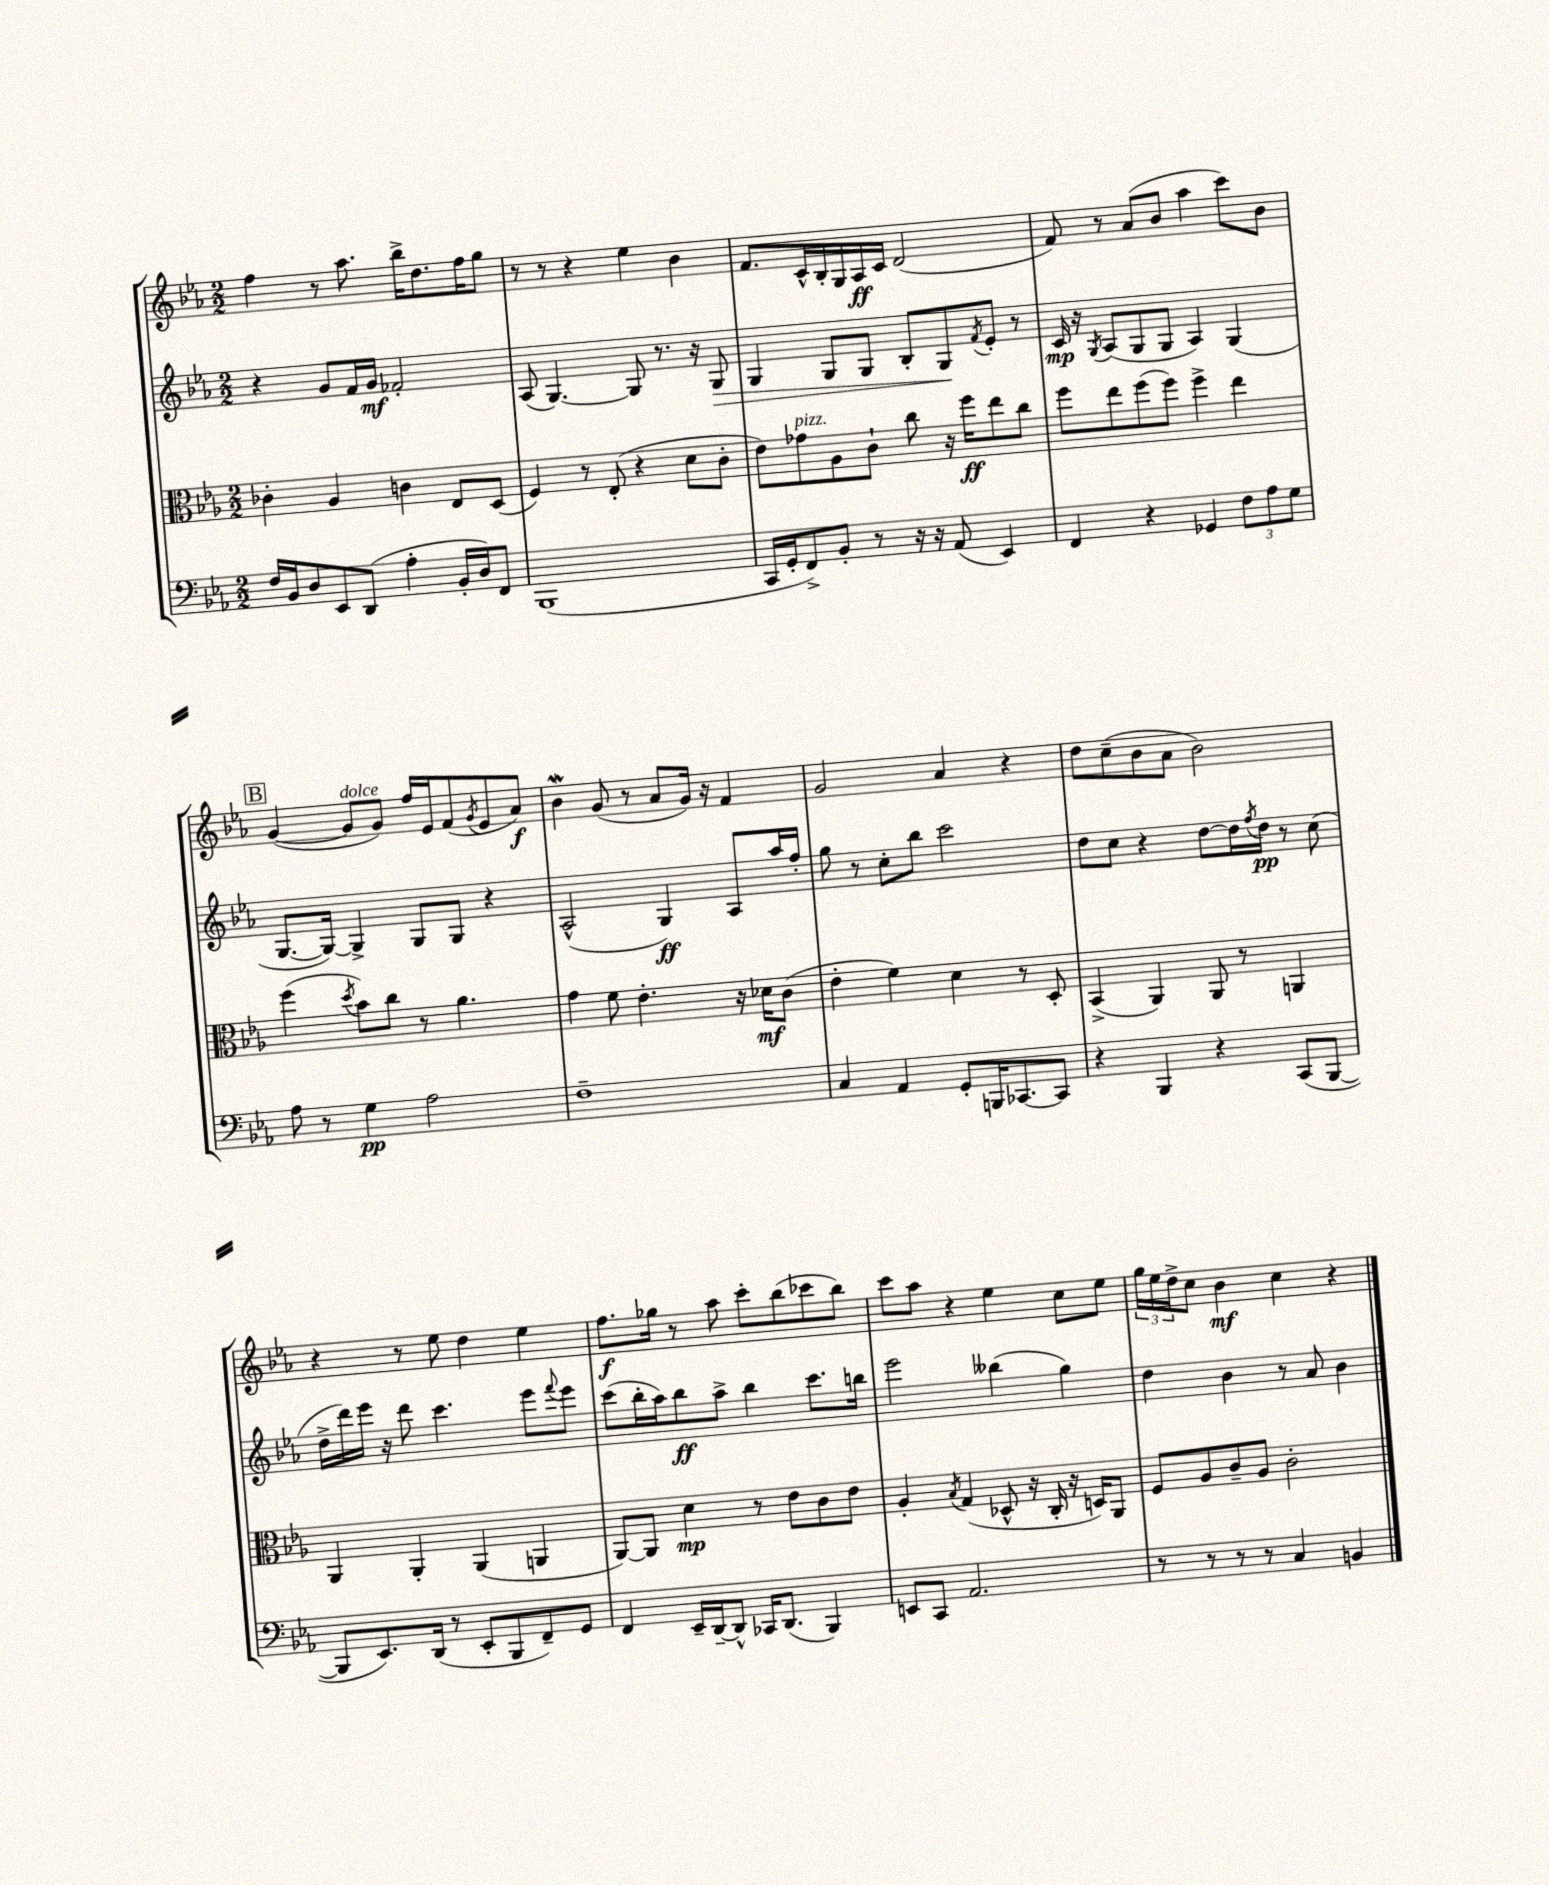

**kern	**dynam	**kern	**dynam	**kern	**dynam	**kern	**dynam
*part4	*part4	*part3	*part3	*part2	*part2	*part1	*part1
*staff4	*staff4	*staff3	*staff3	*staff2	*staff2	*staff1	*staff1
*clefF4	*	*clefC3	*	*clefG2	*	*clefG2	*
*k[b-e-a-]	*	*k[b-e-a-]	*	*k[b-e-a-]	*	*k[b-e-a-]	*
*M2/2	*	*M2/2	*	*M2/2	*	*M2/2	*
=21	=21	=21	=21	=21	=21	=21	=21
16F/LL	.	4c-X'\	.	4r	.	4ff\	.
16BB-/J	.	.	.	.	.	.	.
8D/	.	.	.	.	.	.	.
8EE-/	.	4A-/	.	8g/L	.	8r	.
(8DD/J	.	.	.	16f/L	.	8.aa-\	.
.	.	.	.	16g/JJ	mf	.	.
4A-'\	.	4cn\	.	2f-X'/	.	.	.
.	.	.	.	.	.	16bb-^\KL	.
.	.	.	.	.	.	8.dd\	.
16BB-'/LL	.	8E-/L	.	.	.	.	.
16D/J)	.	.	.	.	.	16ff\K	.
8FF/J	.	(8D/J	.	.	.	8gg\J	.
=22	=22	=22	=22	=22	=22	=22	=22
(1BBB-	.	4F/)	.	(8A-/	.	8r	.
.	.	.	.	[4.G/)	.	8r	.
.	.	8r	.	.	.	4r	.
.	.	(8E-'/	.	.	.	.	.
.	.	4r	.	8G/]	.	4ee-\	.
.	.	.	.	8.r	.	.	.
.	.	8d\L	.	.	.	4b-\	.
.	.	.	.	16r	.	.	.
!	!	!	!	!	!LO:HP:b	!	!
.	.	8c'\J	.	8G/	>	.	.
=23	=23	=23	=23	=23	=23	=23	=23
16CC/LL	.	8e-\L)	.	4G/	.	8.f/L	.
16GG'/J	.	.	.	.	.	.	.
!	!	!LO:TX:a:i:t=pizz.	!	!	!	!	!
8FF^/)	.	8g-X\	.	.	.	.	.
.	.	.	.	.	.	16c^^/L	.
8BB-'/J	.	8A-\	.	8G/L	.	16B-'/	.
.	.	.	.	.	.	16G/	.
8r	.	8c`\J	.	8G/J	.	16A-/	ff
.	.	.	.	.	.	16c/JJ	.
16r	.	8cc\	.	8B-'/L	.	(2d/	.
16r	.	.	.	.	.	.	.
(8AA-/	.	16r	.	8G/	.	.	.
.	.	16ff\KL	ff	.	.	.	.
.	.	.	.	8qf/	.	.	.
4EE-/)	.	8ee-\	.	8e-'/J	]	.	.
.	.	8cc\J	.	8r	.	.	.
=24	=24	=24	=24	=24	=24	=24	=24
4FF/	.	8ff\L	.	16c/	mp	8f/)	.
.	.	.	.	16r	.	.	.
.	.	.	.	8qG/	.	.	.
.	.	8ee-\	.	(8A-/L	.	8r	.
4r	.	(8ff\	.	8G/	.	(8a-/L	.
.	.	8ff\J)	.	8G/J	.	8b-/J	.
4GG-X/	.	4ff^\	.	4A-/)	.	4aa-\	.
12F\L	.	4ee-\	.	(4G/	.	8ccc\L)	.
12A-\	.	.	.	.	.	.	.
.	.	.	.	.	.	8b-\J	.
12G\J	.	.	.	.	.	.	.
!!LO:LB:g=z
!!LO:REH:place=s1:t=B
=25	=25	=25	=25	=25	=25	=25	=25
8A-\	.	(4ff\	.	[8.G/L	.	([4g/	.
8r	.	.	.	.	.	.	.
.	.	.	.	16G/Jk_)	.	.	.
.	.	8qdd/	.	.	.	.	.
!	!	!	!	!	!	!LO:TX:a:i:t=dolce	!
4G\	pp	8b-\L)	.	4G^/]	.	8g/L]	.
.	.	8cc\J	.	.	.	8g/J)	.
2A-\	.	8r	.	8G/L	.	16ff/LL	.
.	.	.	.	.	.	16e-/J	.
.	.	4.a-\	.	8G/J	.	(8f/	.
.	.	.	.	.	.	8qg/	.
.	.	.	.	4r	.	8e-/	.
.	.	.	.	.	.	8a-/J)	f
=26	=26	=26	=26	=26	=26	=26	=26
1F~	.	4g\	.	(2A-^^/	.	4b-W\	.
.	.	8f\	.	.	.	(8g/	.
.	.	4.e-'\	.	.	.	8r	.
.	.	.	.	4G/)	ff	8a-/L	.
.	.	.	.	.	.	16g/Jk)	.
.	.	.	.	.	.	16r	.
.	.	16r	.	8A-/L	.	4f/	.
.	.	16d-X\KL	mf	.	.	.	.
.	.	(8c\J	.	16aa-/L	.	.	.
.	.	.	.	16ff'/JJ	.	.	.
=27	=27	=27	=27	=27	=27	=27	=27
4C/	.	4e-'\	.	8gg\	.	2g/	.
.	.	.	.	8r	.	.	.
4AA-/	.	4f\)	.	8cc'\L	.	.	.
.	.	.	.	8bb-\J	.	.	.
8GG'/L	.	4d\	.	2ccc\	.	4a-/	.
16BBBn/K	.	.	.	.	.	.	.
[8.CC-X/	.	.	.	.	.	.	.
.	.	8r	.	.	.	4r	.
8CC-/J]	.	8D'/	.	.	.	.	.
=28	=28	=28	=28	=28	=28	=28	=28
4r	.	(4BB-^/	.	8dd\L	.	8dd\L	.
.	.	.	.	8cc\J	.	(8cc~\	.
4BBB-/	.	4AA-/)	.	4r	.	8b-\	.
.	.	.	.	.	.	8a-\J	.
4r	.	8AA-/	.	[8dd\L	.	2b-\)	.
.	.	8r	.	16dd\L]	.	.	.
.	.	.	.	8qff/	.	.	.
.	.	.	.	16dd\JJ	pp	.	.
(8CC/L	.	4AAn/	.	8r	.	.	.
[8BBB-/J	.	.	.	(8cc\	.	.	.
!!LO:LB:g=z
=29	=29	=29	=29	=29	=29	=29	=29
8BBB-/L]	.	4AA-/	.	16dd^\LL	.	4r	.
.	.	.	.	16ddd\)	.	.	.
8.EE-/)	.	.	.	16eee-\JJ	.	.	.
.	.	.	.	16r	.	.	.
.	.	4AA-'/	.	8ddd\	.	8r	.
(16DD/Jk	.	.	.	.	.	.	.
8r	.	.	.	4.ccc\	.	8ee-\	.
8EE-'/L	.	(4AA-/	.	.	.	4dd\	.
8BBB-/	.	.	.	.	.	.	.
8FF~/)	.	4AAn/	.	8eee-\L	.	4ee-\	.
.	.	.	.	8qqfff/	.	.	.
8GG/J	.	.	.	8eee-\J	.	.	.
=30	=30	=30	=30	=30	=30	=30	=30
4FF/	.	[8AA-/L)	.	(8ccc\L	.	8.ff\L	f
.	.	8AA-/J]	.	16bb-'\L	.	.	.
.	.	.	.	16aa-\J)	.	16gg-X\Jk	.
16EE-~/LL	.	4d\	mp	8bb-\	ff	8r	.
[16DD~/J	.	.	.	.	.	.	.
8DD^^/J]	.	.	.	8aa-^\J	.	8aa-\	.
16CC-X/KL	.	8r	.	4bb-\	.	8ccc'\L	.
(8.DD/J	.	.	.	.	.	.	.
.	.	8e-\L	.	.	.	(8bb-\	.
4BBB-/)	.	8c\	.	8.ccc\L	.	8ccc-X\	.
.	.	8e-\J	.	.	.	8bb-\J)	.
.	.	.	.	16bbn\Jk	.	.	.
=31	=31	=31	=31	=31	=31	=31	=31
8EEn/L	.	4A-'/	.	2eee-\	.	8ccc\L	.
8CC/J	.	.	.	.	.	8aa-\J	.
.	.	8qB-/	.	.	.	.	.
2.AA-/	.	(4G/	.	.	.	4r	.
.	.	8D-X^^/	.	(4bb--X\	.	4ee-\	.
.	.	16r	.	.	.	.	.
.	.	16C'/	.	.	.	.	.
.	.	16r	.	4gg\)	.	8cc\L	.
.	.	16Dn/KL)	.	.	.	.	.
.	.	8AA-/J	.	.	.	8ee-\J	.
=32	=32	=32	=32	=32	=32	=32	=32
8r	.	8F/L	.	4dd\	.	24gg\LL	.
.	.	.	.	.	.	24ee-\	.
.	.	.	.	.	.	24dd^\J	.
8r	.	8A-/	.	.	.	8cc\J	.
8r	.	8c~/	.	4b-\	.	4b-\	mf
8r	.	8A-/J	.	.	.	.	.
4C/	.	2c'\	.	8r	.	4cc\	.
.	.	.	.	8a-/	.	.	.
4BBn/	.	.	.	4b-\	.	4r	.
==	==	==	==	==	==	==	==
*-	*-	*-	*-	*-	*-	*-	*-
